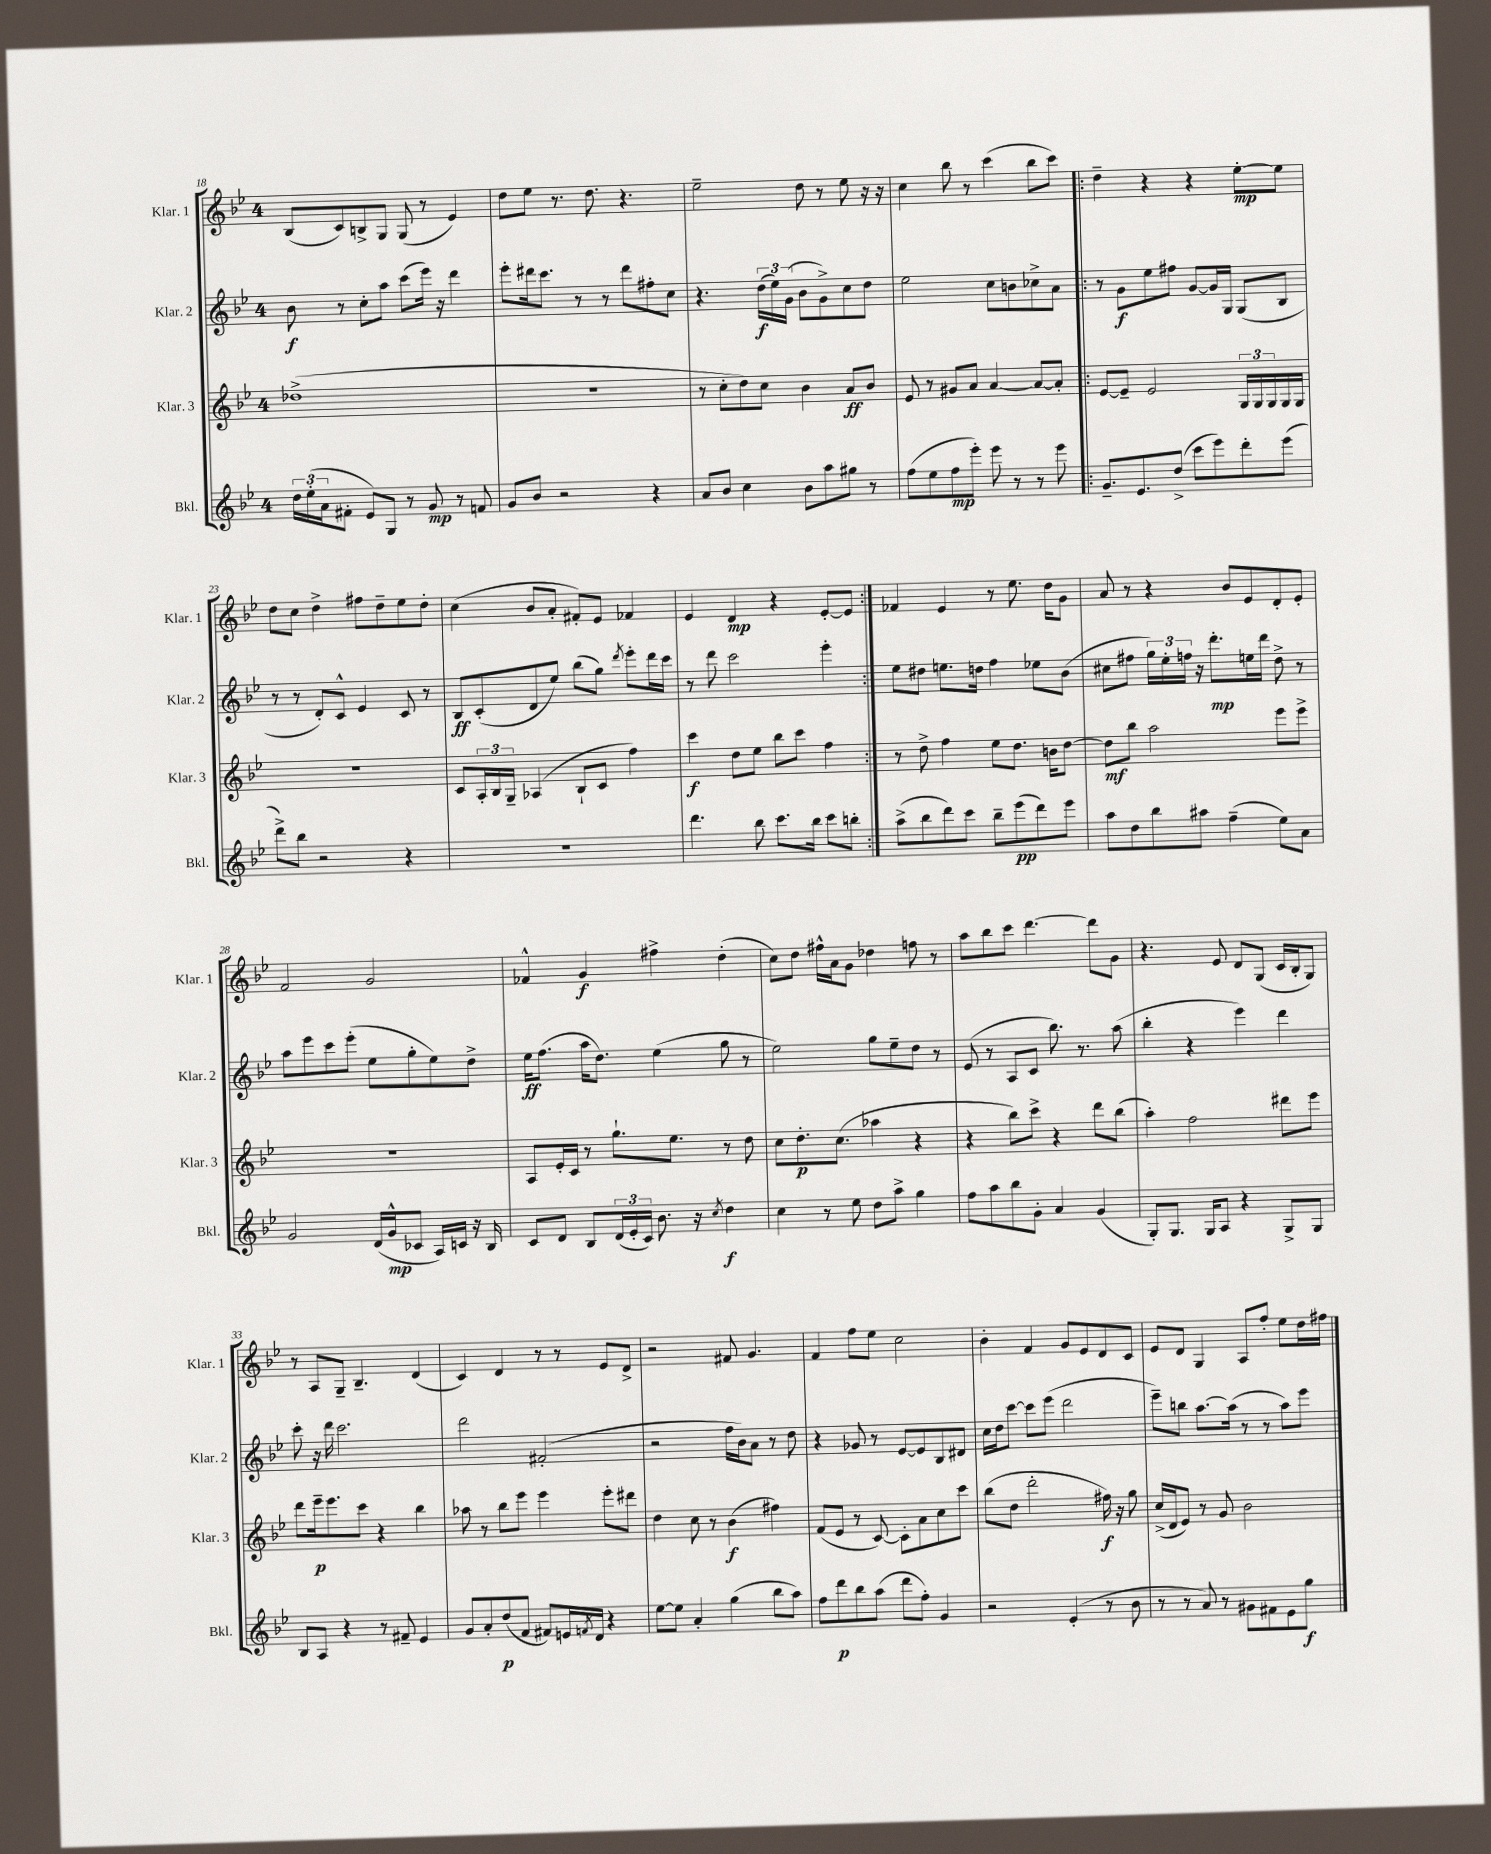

**kern	**dynam	**kern	**dynam	**kern	**dynam	**kern	**dynam
*part4	*part4	*part3	*part3	*part2	*part2	*part1	*part1
*staff4	*staff4	*staff3	*staff3	*staff2	*staff2	*staff1	*staff1
*I"Bkl.	*	*I"Klar. 3	*	*I"Klar. 2	*	*I"Klar. 1	*
*I'Bkl.	*	*I'Klar. 3	*	*I'Klar. 2	*	*I'Klar. 1	*
*clefG2	*	*clefG2	*	*clefG2	*	*clefG2	*
*k[b-e-]	*	*k[b-e-]	*	*k[b-e-]	*	*k[b-e-]	*
*M4/4	*	*M4/4	*	*M4/4	*	*M4/4	*
=18	=18	=18	=18	=18	=18	=18	=18
24dd\LL	.	(1dd-X^	.	8b-\	f	(8B-/L	.
(24ee-'\	.	.	.	.	.	.	.
24a\J	.	.	.	.	.	.	.
8f#X'\J	.	.	.	8r	.	8c/)	.
8e-/L)	.	.	.	8cc'\L	.	8Bn^/	.
8G/J	.	.	.	8aa\J	.	8G/J	.
8r	.	.	.	(8ccc\L	.	(8G/	.
8g/	mp	.	.	16eee-\Jk)	.	8r	.
.	.	.	.	16r	.	.	.
8r	.	.	.	4ddd\	.	4e-/)	.
8fn/	.	.	.	.	.	.	.
=19	=19	=19	=19	=19	=19	=19	=19
8g/L	.	1r	.	8eee-'\L	.	8dd\L	.
8b-/J	.	.	.	16ddd#X\k	.	8ee-\J	.
.	.	.	.	8.ccc\J	.	.	.
2r	.	.	.	.	.	8.r	.
.	.	.	.	8r	.	.	.
.	.	.	.	.	.	8.dd\	.
.	.	.	.	8r	.	.	.
.	.	.	.	8ddd#\L	.	4.r	.
4r	.	.	.	8ff#X'\	.	.	.
.	.	.	.	8cc\J	.	.	.
=20	=20	=20	=20	=20	=20	=20	=20
8a/L	.	8r	.	4.r	.	2ee-~\	.
8b-/J	.	8cc'\L	.	.	.	.	.
4cc\	.	8dd\)	.	.	.	.	.
.	.	8cc\J	.	(24dd\LL	f	.	.
.	.	.	.	24ee-\)	.	.	.
.	.	.	.	(24g\JJ	.	.	.
8b-\L	.	4b-\	.	8b-\L	.	8dd\	.
8aa\	.	.	.	8g^\)	.	8r	.
8gg#X\J	.	8a/L	ff	8cc\	.	8ee-\	.
8r	.	8b-/J	.	8dd\J	.	16r	.
.	.	.	.	.	.	16r	.
=21	=21	=21	=21	=21	=21	=21	=21
(8ff\L	.	8e-/	.	2ee-\	.	4cc\	.
8ee-\	.	8r	.	.	.	.	.
8ff\	mp	8g#X/L	.	.	.	8bb-\	.
8eee-'\J)	.	8a/J	.	.	.	8r	.
8eee-\	.	[4a/	.	8cc\L	.	(4ccc\	.
8r	.	.	.	8bn\	.	.	.
8r	.	8a/L_	.	8cc-X^\	.	8bb-\L	.
8eee-\	.	8a'/J]	.	8a\J	.	8ccc\J)	.
=22!|:	=22!|:	=22!|:	=22!|:	=22!|:	=22!|:	=22!|:	=22!|:
8.g~/L	.	[8e-/L	.	8r	.	4dd~\	.
.	.	8e-~/J]	.	8g\L	f	.	.
8.e-/	.	.	.	.	.	.	.
.	.	2e-/	.	8ee-\	.	4r	.
(8dd^/J	.	.	.	8ff#X\J	.	.	.
8ccc\L	.	.	.	[8g/L	.	4r	.
8eee-\)	.	.	.	16g/L]	.	.	.
.	.	.	.	16G/JJ	.	.	.
8ddd'\	.	24G/LL	.	(8G/L	.	[8ee-'\L	mp
.	.	24G/	.	.	.	.	.
.	.	24G/	.	.	.	.	.
(8eee-\J	.	16G/	.	8B-/J	.	8ee-\J]	.
.	.	16G/JJ	.	.	.	.	.
!!LO:LB:g=z
=23	=23	=23	=23	=23	=23	=23	=23
8ddd^\L)	.	1r	.	8r	.	8dd\L	.
8bb-\J	.	.	.	8r	.	8cc\J	.
2r	.	.	.	8d'/L)	.	4dd^\	.
.	.	.	.	8c^^/J	.	.	.
.	.	.	.	4e-/	.	8ff#X\L	.
.	.	.	.	.	.	8dd~\	.
4r	.	.	.	8c/	.	8ee-\	.
.	.	.	.	8r	.	8dd'\J	.
=24	=24	=24	=24	=24	=24	=24	=24
1r	.	8c/L	.	8B-/L	ff	(4cc\	.
.	.	24A'/L	.	(8c'/	.	.	.
.	.	24B-/	.	.	.	.	.
.	.	24G~/JJ	.	.	.	.	.
.	.	(4A-X/	.	8d/	.	8b-/L	.
.	.	.	.	8ee-/J)	.	8a'/J	.
.	.	8B-`/L	.	(8bb-\L	.	8f#X'/L)	.
.	.	8c/J	.	8gg\J)	.	8e-/J	.
.	.	.	.	8qddd/	.	.	.
.	.	4ff\)	.	8eee-'\L	.	4f-X/	.
.	.	.	.	16ddd\L	.	.	.
.	.	.	.	16ccc\JJ	.	.	.
=25	=25	=25	=25	=25	=25	=25	=25
4.ddd\	.	4ccc\	f	8r	.	4e-/	.
.	.	.	.	8ddd\	.	.	.
.	.	8dd\L	.	2ccc\	.	4d/	mp
8bb-\	.	8ee-\J	.	.	.	.	.
8.ccc\L	.	8bb-\L	.	.	.	4r	.
.	.	8ccc\J	.	.	.	.	.
16bb-\Jk	.	.	.	.	.	.	.
8ccc\L	.	4ff\	.	4eee-'\	.	[8e-'/L	.
8bbn'\J	.	.	.	.	.	8e-/J]	.
=26:|!	=26:|!	=26:|!	=26:|!	=26:|!	=26:|!	=26:|!	=26:|!
(8aa^\L	.	8r	.	8ee-\L	.	4f-X/	.
8bb-\	.	8dd^\	.	8dd#X\J	.	.	.
8ddd\)	.	4ff\	.	8.een\L	.	4e-/	.
8ccc\J	.	.	.	.	.	.	.
.	.	.	.	16ddn\Jk	.	.	.
8bb-~\L	.	8ee-\L	.	4ff\	.	8r	.
(8eee-\	pp	8.dd\J	.	.	.	8.ee-\	.
8ddd\)	.	.	.	8ee-X\L	.	.	.
.	.	16bn\KL	.	.	.	16dd\KL	.
8eee-\J	.	[8dd\J	.	(8b-\J	.	8g\J	.
=27	=27	=27	=27	=27	=27	=27	=27
8aa\L	.	8dd\L]	mf	8cc#X\L	.	8a/	.
8dd\	.	8bb-\J	.	8ff#X\J	.	8r	.
8bb-\	.	2aa\	.	24gg\LL)	.	4r	.
.	.	.	.	24ee-'\	.	.	.
.	.	.	.	24ffn\JJ	.	.	.
8aa#X\J	.	.	.	16r	.	.	.
.	.	.	.	8.ddd'\L	mp	.	.
(4ff~\	.	.	.	.	.	8b-/L	.
.	.	.	.	16een\L	.	8e-/	.
.	.	.	.	16ddd\JJ	.	.	.
8ee-\L)	.	8eee-\L	.	8dd^\	.	8d'/	.
8a\J	.	8eee-^\J	.	8r	.	8e-'/J	.
!!LO:LB:g=z
=28	=28	=28	=28	=28	=28	=28	=28
2g/	.	1r	.	8aa\L	.	2f/	.
.	.	.	.	8eee-\	.	.	.
.	.	.	.	8ccc\	.	.	.
.	.	.	.	(8eee-'\J	.	.	.
(16d/LL	.	.	.	8ee-\L	.	2g/	.
16g^^/J	mp	.	.	.	.	.	.
8c-X/J	.	.	.	8gg'\	.	.	.
16A/LL)	.	.	.	8ee-\)	.	.	.
16cn/JJ	.	.	.	.	.	.	.
16r	.	.	.	8dd^\J	.	.	.
16B-/	.	.	.	.	.	.	.
=29	=29	=29	=29	=29	=29	=29	=29
8c/L	.	8A/L	.	16ee-\KL	ff	4f-X^^/	.
.	.	.	.	(8.ff\J	.	.	.
8d/J	.	16e-'/L	.	.	.	.	.
.	.	16c/JJ	.	.	.	.	.
8B-/L	.	8r	.	16aa\KL	.	4g/	f
.	.	.	.	8.dd\J)	.	.	.
(24d/L	.	8.gg`\L	.	.	.	.	.
24e-'/	.	.	.	.	.	.	.
24c/JJ)	.	.	.	.	.	.	.
8.b-\	.	.	.	(4ee-\	.	4ff#X^\	.
.	.	8.ee-\J	.	.	.	.	.
16r	.	.	.	.	.	.	.
8qcc/	.	.	.	.	.	.	.
4dd\	f	8r	.	8gg\	.	(4dd'\	.
.	.	8dd\	.	8r	.	.	.
=30	=30	=30	=30	=30	=30	=30	=30
4cc\	.	8cc\L	.	2ee-\)	.	8cc\L)	.
.	.	8.dd'\	p	.	.	8dd\J	.
8r	.	.	.	.	.	16ff#X^^\LL	.
.	.	(8.cc\J	.	.	.	16a\J	.
8ee-\	.	.	.	.	.	8g\J	.
8dd\L	.	4aa-X\	.	8gg\L	.	4dd-X\	.
8aa^\J	.	.	.	8ee-~\	.	.	.
4gg\	.	4r	.	8dd\J	.	8ffn\	.
.	.	.	.	8r	.	8r	.
=31	=31	=31	=31	=31	=31	=31	=31
8ff\L	.	4r	.	(8e-/	.	8aa\L	.
8aa\	.	.	.	8r	.	8bb-\	.
8bb-\	.	8bb-\L)	.	8A/L	.	8ccc\J	.
8g'\J	.	8ccc^\J	.	8c/J	.	[4.ddd\	.
4a/	.	4r	.	8.bb-\)	.	.	.
.	.	.	.	8.r	.	.	.
(4g/	.	8ddd\L	.	.	.	8ddd\L]	.
.	.	(8bb-\J	.	(8aa\	.	8g\J	.
=32	=32	=32	=32	=32	=32	=32	=32
8G'/L)	.	4aa'\)	.	4bb-'\	.	4.r	.
8.G/J	.	.	.	.	.	.	.
.	.	2ff\	.	4r	.	.	.
16G/KL	.	.	.	.	.	.	.
8A/J	.	.	.	.	.	8e-/	.
4r	.	.	.	4eee-\)	.	8d/L	.
.	.	.	.	.	.	(8G/J	.
8G^/L	.	8ddd#X\L	.	4ddd\	.	16c/LL	.
.	.	.	.	.	.	16B-'/J	.
8G/J	.	8eee-\J	.	.	.	8G/J)	.
!!LO:LB:g=z
=33	=33	=33	=33	=33	=33	=33	=33
8B-/L	.	8ddd\L	.	8ccc'\	.	8r	.
8A/J	.	16eee-~\k	p	16r	.	8A/L	.
.	.	8.eee-\	.	16ddd\	.	.	.
4r	.	.	.	2.ccc\	.	8G~/J	.
.	.	8ccc\J	.	.	.	4.B-~/	.
8r	.	4r	.	.	.	.	.
8f#X~/	.	.	.	.	.	.	.
4e-/	.	4bb-\	.	.	.	(4d/	.
=34	=34	=34	=34	=34	=34	=34	=34
8g/L	.	8aa-X\	.	2ddd\	.	4c/)	.
8a'/	.	8r	.	.	.	.	.
(8dd/	p	8bb-\L	.	.	.	4d/	.
8f/J	.	8eee-\J	.	.	.	.	.
8f#X/L)	.	4eee-\	.	(2f#X'/	.	8r	.
16en/L	.	.	.	.	.	8r	.
8qfn/	.	.	.	.	.	.	.
16d/JJ	.	.	.	.	.	.	.
4r	.	8eee-'\L	.	.	.	8e-/L	.
.	.	8ddd#X\J	.	.	.	8d^/J	.
=35	=35	=35	=35	=35	=35	=35	=35
[8ee-\L	.	4dd\	.	2r	.	2r	.
8ee-\J]	.	.	.	.	.	.	.
4a'/	.	8cc\	.	.	.	.	.
.	.	8r	.	.	.	.	.
(4gg\	.	(4b-\	f	16ff\LL	.	8f#X/	.
.	.	.	.	16b-\J)	.	.	.
.	.	.	.	8a\J	.	4.g/	.
8bb-\L	.	4ff#X\)	.	8r	.	.	.
8aa\J)	.	.	.	8dd\	.	.	.
=36	=36	=36	=36	=36	=36	=36	=36
8ff\L	.	(8f/L	.	4r	.	4f/	.
8ddd\	p	8e-/J	.	.	.	.	.
8bb-\	.	8r	.	8g-X/	.	8ff\L	.
(8aa\J	.	[8c/)	.	8r	.	8ee-\J	.
8ddd\L	.	8c'\L]	.	[8e-/L	.	2cc\	.
8ff'\J)	.	8a\	.	8e-/]	.	.	.
4g/	.	8cc\	.	8B-/	.	.	.
.	.	8ccc\J	.	8d#X/J	.	.	.
=37	=37	=37	=37	=37	=37	=37	=37
2r	.	(8bb-\L	.	16cc\LL	.	4b-'\	.
.	.	.	.	16dd\J	.	.	.
.	.	8dd\J	.	[8ccc\J	.	.	.
.	.	2ddd'\	.	8ccc\L]	.	4f/	.
.	.	.	.	(8eee-\J	.	.	.
(4e-'/	.	.	.	2ddd\	.	8g/L	.
.	.	.	.	.	.	8e-/	.
8r	.	16ff#X\)	f	.	.	8d/	.
.	.	16r	.	.	.	.	.
8b-\	.	8gg\	.	.	.	8c/J	.
=38	=38	=38	=38	=38	=38	=38	=38
8r	.	(16cc^/LL	.	8eee-~\L)	.	8e-/L	.
.	.	16d/J	.	.	.	.	.
8r	.	8e-/J)	.	8bbn\J	.	8d/J	.
8a/)	.	8r	.	[8.aa\L	.	4G/	.
8r	.	8g/	.	.	.	.	.
.	.	.	.	(16aa\Jk]	.	.	.
8g#X\L	.	2b-\	.	8r	.	8A/L	.
8f#X\	.	.	.	8r	.	8ff'/J	.
8e-\	.	.	.	8aa\L)	.	8ee-\L	.
8gg\J	f	.	.	8eee-\J	.	16dd\L	.
.	.	.	.	.	.	16ff#X\JJ	.
==	==	==	==	==	==	==	==
*-	*-	*-	*-	*-	*-	*-	*-
